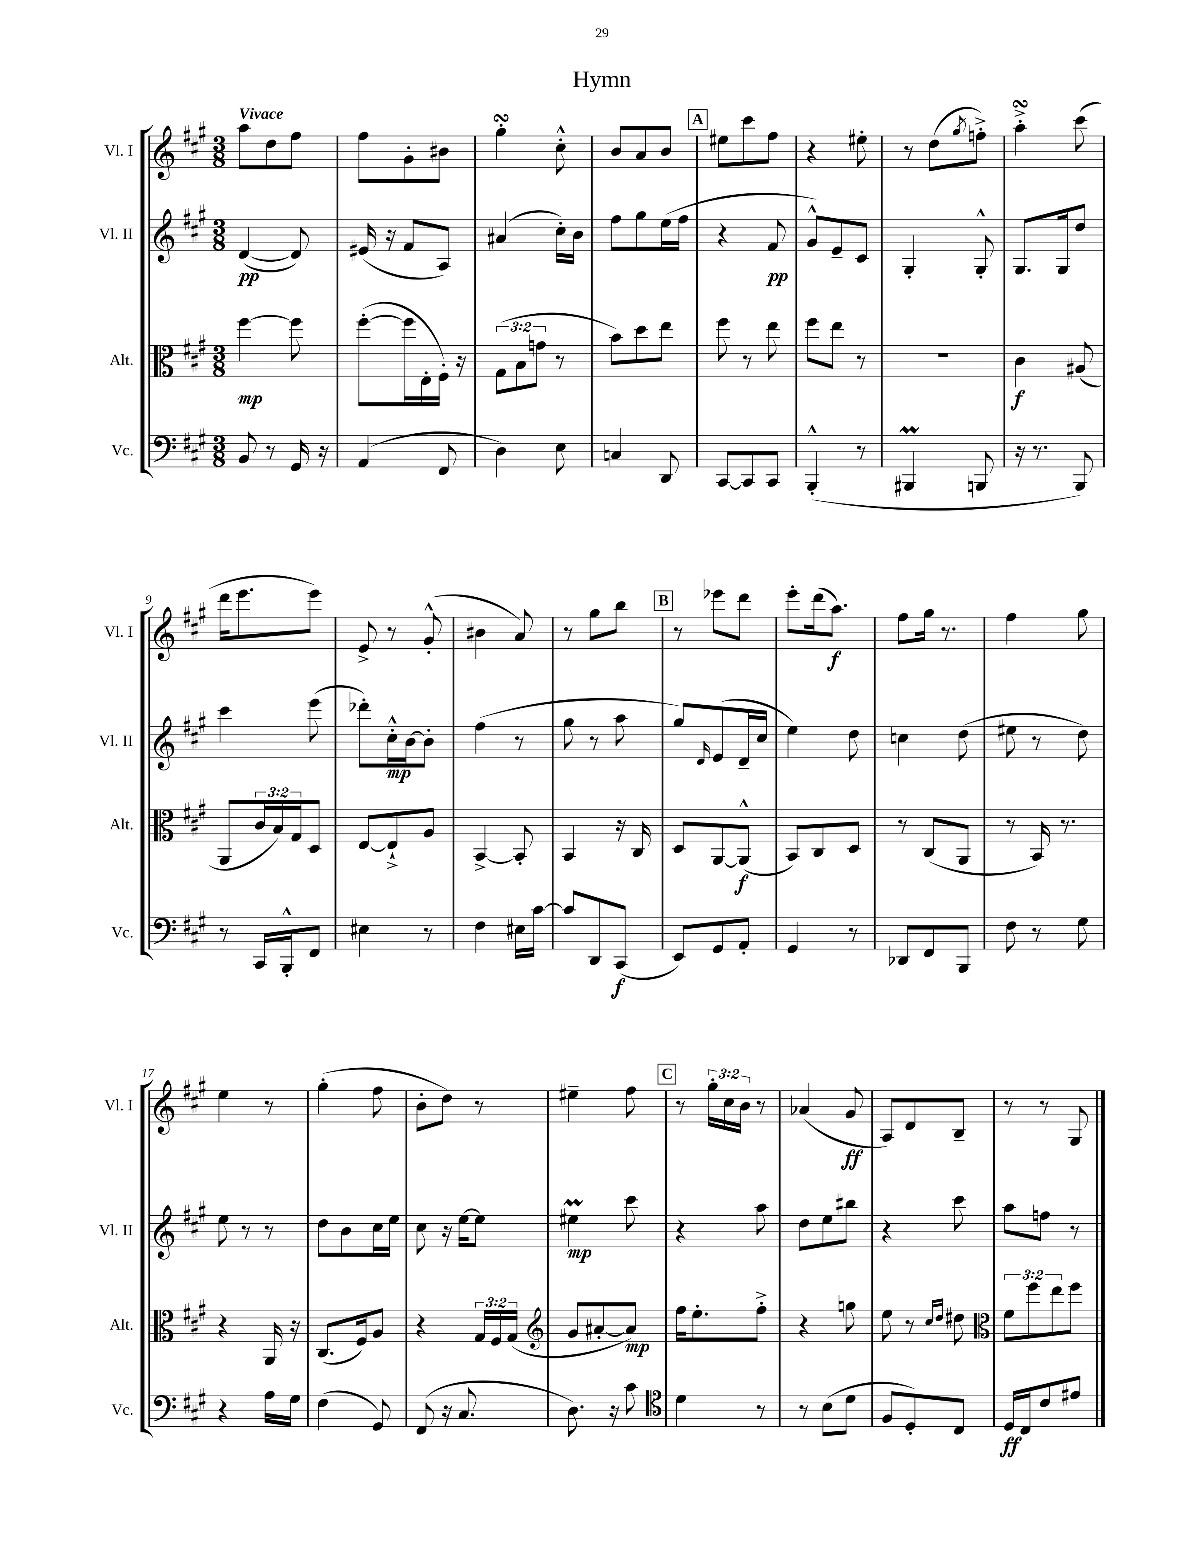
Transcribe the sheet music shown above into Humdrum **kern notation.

**kern	**kern	**kern	**kern
*staff4	*staff3	*staff2	*staff1
*clefF4	*clefC3	*clefG2	*clefG2
*k[f#c#g#]	*k[f#c#g#]	*k[f#c#g#]	*k[f#c#g#]
*M3/8	*M3/8	*M3/8	*M3/8
8BB/	[4ff#\	([4d/	8aa\L
8r	.	.	8dd\
16GG#/	8ff#\]	8d/])	8ff#\J
16r	.	.	.
=	=	=	=
(4AA/	([8ff#'\L	(16e#/	8ff#\L
.	.	16r	.
.	16ff#\]L	8f#/L	8g#'\
.	16E'\	.	.
8FF#/	16F#'\JJ)	8A/J)	8b#\J
.	16r	.	.
=	=	=	=
4D\)	(12G#\L	(4a#/	4gg#'\
.	12B\	.	.
.	12g\J	.	.
8E\	8r	16cc#'\LL)	8cc#'^^\
.	.	16b\JJ	.
=	=	=	=
4C/	8b\L)	8ff#\L	8b/L
.	8dd\	8gg#\	8a/
8DD/	8ee\J	(16ee\L	8b/J
.	.	16ff#\JJ	.
=	=	=	=
[8CC#/L	8ff#\	4r	8ee#\L
8CC#/]	8r	.	8ccc#\
8CC#/J	8ee\	8f#/	8ff#\J
=	=	=	=
(4BBB'^^/	8ff#\L	8g#^^/L)	4r
.	8ee\J	8e~/	.
8r	8r	8c#/J	8ee#'\
=	=	=	=
4BBB#/	4.r	4G#'/	8r
.	.	.	(8dd\L
.	.	.	8qgg#/
8BBB/	.	8G#'^^/	8ff'^\J)
=	=	=	=
16r	4c#\	8.G#/L	4aa'^\
8.r	.	.	.
.	.	16G#/k	.
8BBB/)	(8A#/	8dd/J	(8ccc#\
=	=	=	=
8r	8AA/L	4ccc#\	16ddd\LK
.	.	.	8.eee\
16CC#/LL	24c#/L	.	.
.	24B/)	.	.
16BBB'^^/J	.	.	.
.	24G#/J	.	.
8FF#/J	8D/J	(8eee\	8eee\J)
=	=	=	=
4E#\	[8E/L	8ddd-'\L)	8e^/
.	8E`^/]	16cc#'^^\L	8r
.	.	[16b\J	.
8r	8A/J	8b'\]J	(8g#'^^/
=	=	=	=
4F#\	[4BB^/	(4ff#\	4b#\
16E#\LL	8BB'/]	8r	8a/)
[16c#\JJ	.	.	.
=	=	=	=
8c#/]L	4BB/	8gg#\	8r
8DD/	.	8r	8gg#\L
(8CC#/J	16r	8aa\	8bb\J
.	16C#/	.	.
=	=	=	=
8EE/L)	8D/L	8gg#/L)	8r
.	.	16qqd/	.
8GG#/	[8AA/	(8e/	8eee-\L
8AA'/J	(8AA^^/]J	16d~/L	8ddd\J
.	.	16cc#/JJ	.
=	=	=	=
4GG#/	8BB/L)	4ee\)	8eee'\L
.	8C#/	.	(16ddd\k
.	.	.	8.aa\J)
8r	8D/J	8dd\	.
=	=	=	=
8DD-/L	8r	4cc\	8ff#\L
8FF#/	(8C#/L	.	16gg#\Jk
.	.	.	8.r
8BBB/J	8AA/J	(8dd\	.
=	=	=	=
8F#\	8r	8ee#\	4ff#\
8r	16BB/)	8r	.
.	8.r	.	.
8G#\	.	8dd\)	8gg#\
=	=	=	=
4r	4r	8ee\	4ee\
.	.	8r	.
16A\LL	16AA/	8r	8r
16G#\JJ	16r	.	.
=	=	=	=
(4F#\	(8.C#/L	8dd\L	(4gg#'\
.	.	8b\	.
.	16F#/k)	.	.
8GG#/)	8A/J	16cc#\L	8ff#\
.	.	16ee\JJ	.
=	=	=	=
(8FF#/	4r	8cc#\	8b'\L
16r	.	16r	8dd\J)
8.C#/	.	[16ee\LK	.
.	24G#/LL	8ee\]J	8r
.	24F#/	.	.
.	(24G#/JJ	.	.
=	=	=	=
*	*clefG2	*	*
8.D\)	8g#/L	4ee#\	4ee#~\
.	[8a#'/	.	.
16r	.	.	.
8c#\	8a#/]J)	8ccc#\	8ff#\
=	=	=	=
*clefC4	*	*	*
4d\	16ff#\LK	4r	8r
.	8.ee'\	.	.
.	.	.	24gg#'\LL
.	.	.	24cc#\
.	.	.	24b\JJ
8r	8ff#'^\J	8aa\	8r
=	=	=	=
8r	4r	8dd\L	(4a-/
(8B\L	.	8ee\	.
8d\J	8gg\	8bb#\J	8g#/
=	=	=	=
8F#/L	8ee\	4r	8A/L)
8D'/)	8r	.	8d/
.	16qqcc#/LL	.	.
.	16qqdd/JJ	.	.
8C#/J	8dd#\	8ccc#\	8B~/J
=	=	=	=
*	*clefC3	*	*
16D/LL	12f#\L	8aa\L	8r
16C#/J	.	.	.
.	12ff#\	.	.
8c#/	.	8ff\J	8r
.	12ee\	.	.
8e#/J	8ff#\J	8r	8G#/
==	==	==	==
*-	*-	*-	*-
